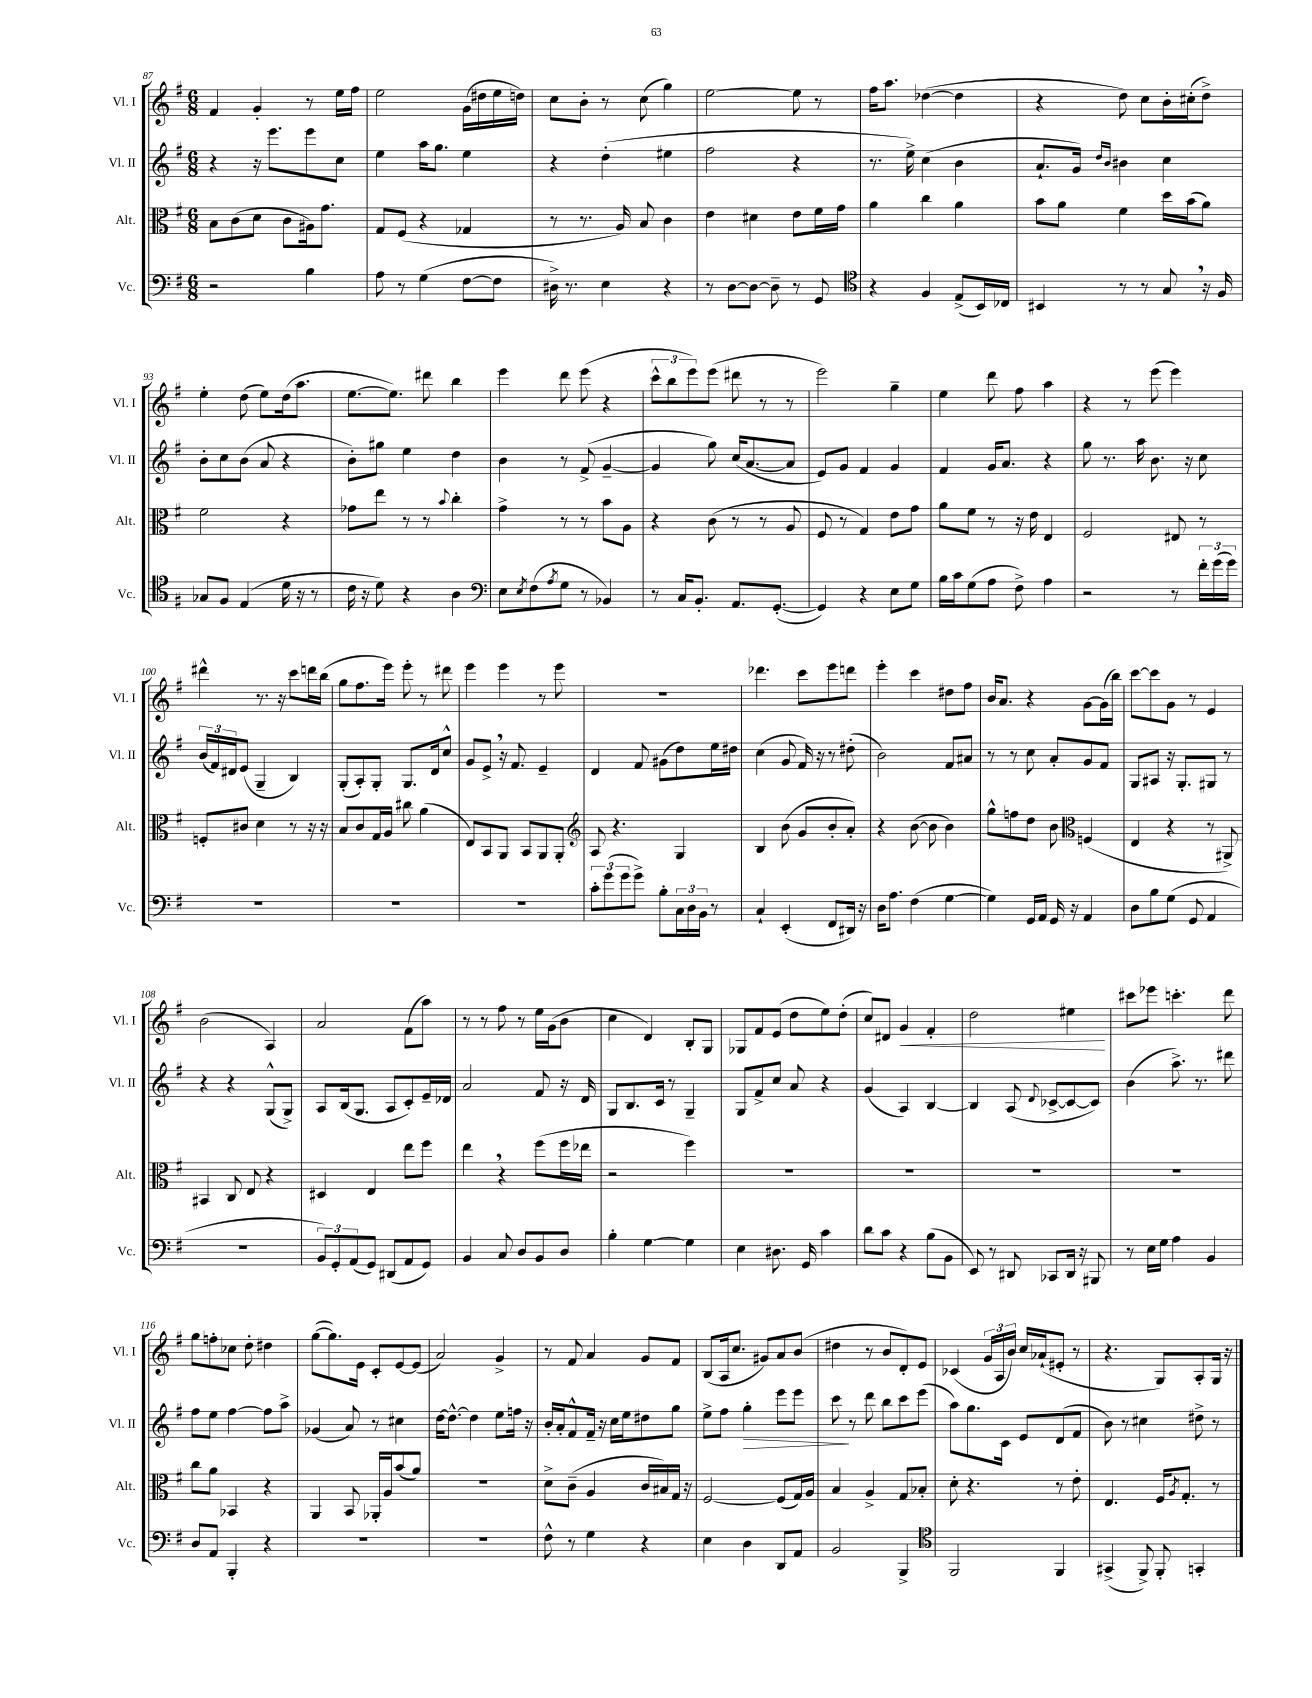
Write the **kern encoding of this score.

**kern	**kern	**kern	**dynam	**kern	**dynam
*part4	*part3	*part2	*part2	*part1	*part1
*staff4	*staff3	*staff2	*staff2	*staff1	*staff1
*I"Vc.	*I"Alt.	*I"Vl. II	*	*I"Vl. I	*
*I'Vc.	*I'Alt.	*I'Vl. II	*	*I'Vl. I	*
*clefF4	*clefC3	*clefG2	*	*clefG2	*
*k[f#]	*k[f#]	*k[f#]	*	*k[f#]	*
*M6/8	*M6/8	*M6/8	*	*M6/8	*
=87	=87	=87	=87	=87	=87
2r	8B\L	4r	.	4f#/	.
.	(8c\	.	.	.	.
.	8d\J	16r	.	4g'/	.
.	.	8.eee\L	.	.	.
.	8c\L	.	.	.	.
4B\	16A#X\k)	8eee\	.	8r	.
.	8.g\J	.	.	.	.
.	.	8cc\J	.	16ee\LL	.
.	.	.	.	16ff#\JJ	.
=88	=88	=88	=88	=88	=88
8A\	8G/L	4ee\	.	2ee\	.
8r	(8F#/J	.	.	.	.
(4G\	4r	16aa\KL	.	.	.
.	.	8.gg\J	.	.	.
[8F#\L	4G-X/	4ee\	.	(16g\LL	.
.	.	.	.	16dd#X\	.
8F#\J]	.	.	.	16ee\	.
.	.	.	.	16ddn\JJ)	.
=89	=89	=89	=89	=89	=89
16D#X^\)	8r	4r	.	8cc\L	.
8.r	.	.	.	.	.
.	8.r	.	.	8b'\J	.
4E\	.	(4dd'\	.	8r	.
.	16A/)	.	.	.	.
.	8B/	.	.	(8cc\	.
4r	4c\	4ee#X\	.	4gg\)	.
=90	=90	=90	=90	=90	=90
8r	4e\	2ff#\	.	[2ee\	.
[8D\L	.	.	.	.	.
8D\J_	4d#X\	.	.	.	.
8D~\]	.	.	.	.	.
8r	8e\L	4r	.	8ee\]	.
8GG/	16f#\L	.	.	8r	.
.	16g\JJ	.	.	.	.
=91	=91	=91	=91	=91	=91
*clefC4	*	*	*	*	*
4r	4a\	8.r	.	16ff#\KL	.
.	.	.	.	8.aa\J	.
.	.	16ee^\)	.	.	.
4F#/	4cc\	(4cc\	.	([4dd-X\	.
(8E^/L	4a\	4b\	.	4dd-\]	.
16BB/L)	.	.	.	.	.
16C-X/JJ	.	.	.	.	.
=92	=92	=92	=92	=92	=92
4BB#X/	8b\L	8.a`/L	.	4r	.
.	8a\J	.	.	.	.
.	.	16g/Jk)	.	.	.
.	.	16qqdd/LL	.	.	.
.	.	16qqb/JJ	.	.	.
8r	4f#\	4b#X\	.	8dd\)	.
8r	.	.	.	8cc\L	.
8G,/	16dd\LL	4cc\	.	16b'\L	.
.	(16b\J	.	.	(16cc#X'\J	.
16r	8a\J)	.	.	8dd^\J)	.
16F#/	.	.	.	.	.
!!LO:LB:g=z
=93	=93	=93	=93	=93	=93
8G-X/L	2f#\	8b'\L	.	4ee'\	.
8F#/J	.	8cc\	.	.	.
(4E/	.	(8b\J	.	(8dd\	.
.	.	8a/	.	8ee\L)	.
16d\	4r	4r	.	(16dd\k	.
16r	.	.	.	8.aa\J	.
8r	.	.	.	.	.
=94	=94	=94	=94	=94	=94
16c\	8g-X\L	8b'\L)	.	[8.ee\L	.
16r	.	.	.	.	.
8d\)	8ee\J	8gg#X\J	.	.	.
.	.	.	.	8.ee\J])	.
4r	8r	4ee\	.	.	.
.	8r	.	.	8ddd#X\	.
.	8qqb/	.	.	.	.
4A\	4cc'\	4dd\	.	4bb\	.
=95	=95	=95	=95	=95	=95
*clefF4	*	*	*	*	*
8E\L	4g^\	4b\	.	4eee\	.
8qE/	.	.	.	.	.
(8F#\	.	.	.	.	.
8qA/	.	.	.	.	.
8G\J	8r	8r	.	8ddd\	.
8r	8r	(8f#^/	.	(8eee\	.
4BB-X/)	8b\L	[4g~/	.	4r	.
.	8A\J	.	.	.	.
=96	=96	=96	=96	=96	=96
8r	4r	4g/]	.	12ccc^^\L	.
.	.	.	.	12bb\	.
16C/KL	.	.	.	.	.
.	.	.	.	12eee\)	.
8.BB'/J	.	.	.	.	.
.	(8c\	8gg\)	.	(8eee\J	.
8.AA/L	8r	(16cc/KL	.	8ddd#X\	.
.	.	[8.a/	.	.	.
.	8r	.	.	8r	.
([8.GG'/J	.	.	.	.	.
.	8A/	8a/J]	.	8r	.
=97	=97	=97	=97	=97	=97
4GG/])	8F#/	8e/L)	.	2eee\)	.
.	8r	8g/J	.	.	.
4r	4G/)	4f#/	.	.	.
8E\L	8e\L	4g/	.	4gg~\	.
8G\J	8g\J	.	.	.	.
=98	=98	=98	=98	=98	=98
16B\LL	8a\L	4f#/	.	4ee\	.
16c\J	.	.	.	.	.
(8G\	8f#\J	.	.	.	.
8A\J	8r	16g/KL	.	8ddd\	.
.	.	8.a/J	.	.	.
8F#^\)	16r	.	.	8ff#\	.
.	16e\	.	.	.	.
4A\	4E/	4r	.	4aa\	.
=99	=99	=99	=99	=99	=99
2r	2F#/	8gg\	.	4r	.
.	.	8.r	.	.	.
.	.	.	.	8r	.
.	.	16aa\	.	.	.
.	.	8.b\	.	(8eee\	.
8r	8E#X/	.	.	4eee\)	.
.	.	16r	.	.	.
24f#'\LL	8r	8cc\	.	.	.
(24g\	.	.	.	.	.
24g\JJ)	.	.	.	.	.
!!LO:LB:g=z
=100	=100	=100	=100	=100	=100
2.r	8Fn'/L	(24b/LL	.	4ddd#X^^\	.
.	.	24f#/)	.	.	.
.	.	24d#X/J	.	.	.
.	8c#X/J	(8e/J	.	.	.
.	4d\	4G~/	.	8.r	.
.	.	.	.	16r	.
.	8r	4B/)	.	8ccc\L	.
.	16r	.	.	16dddn\L	.
.	16r	.	.	(16bb\JJ	.
=101	=101	=101	=101	=101	=101
2.r	8B/L	(8G'/L	.	8gg\L	.
.	8c/	8A'/)	.	8.ff#\	.
.	16G/L	8G'/J	.	.	.
.	16A/JJ	.	.	16eee\Jk)	.
.	8cc#X\	8.G/L	.	8eee'\	.
.	(4a\	.	.	8r	.
.	.	16d/k	.	.	.
.	.	8cc^^/J	.	8ddd#X\	.
=102	=102	=102	=102	=102	=102
2.r	8E/L)	8g/L	.	4eee\	.
.	8BB/	8e^,/J	.	.	.
.	8AA/J	16r	.	4eee\	.
.	.	8.f#/	.	.	.
.	8BB/L	.	.	.	.
.	8AA/	4e~/	.	8r	.
.	8AA'/J	.	.	8eee\	.
=103	=103	=103	=103	=103	=103
*	*clefG2	*	*	*	*
12c'\L	8A/	4d/	.	2.r	.
(12g\	.	.	.	.	.
.	4.r	.	.	.	.
12g\	.	.	.	.	.
8g^\J)	.	8f#/	.	.	.
8B'\L	.	(8g#X\L	.	.	.
24C\L	4G/	8dd\)	.	.	.
24D\	.	.	.	.	.
24BB\JJ	.	.	.	.	.
8r	.	16ee\L	.	.	.
.	.	16dd#X\JJ	.	.	.
=104	=104	=104	=104	=104	=104
4C`/	4B/	(4cc\	.	4.ddd-X\	.
(4EE'/	(8b\	8g/	.	.	.
.	8g/L	16f#/)	.	8ccc\L	.
.	.	16r	.	.	.
8FF#/L	8b'/	8r	.	8eee\	.
16DD#X/Jk)	8a'/J)	(8dd#X'\	.	8dddn\J	.
16r	.	.	.	.	.
=105	=105	=105	=105	=105	=105
16D\KL	4r	2b\)	.	4eee'\	.
8.A\J	.	.	.	.	.
(4F#\	([8b\	.	.	4ccc\	.
.	8b\]	.	.	.	.
[4G\	4b\)	8f#/L	.	8dd#X\L	.
.	.	8a#X/J	.	8ff#\J	.
=106	=106	=106	=106	=106	=106
4G\])	8gg^^\L	8r	.	16b/KL	.
.	.	.	.	8.a/J	.
.	8ffn\	8r	.	.	.
16GG/LL	8dd\J	8cc\	.	4r	.
16AA/JJ	.	.	.	.	.
16GG/	8b\	8a'/L	.	.	.
16r	.	.	.	.	.
*	*clefC3	*	*	*	*
4AA/	(4Fn/	8g/	.	[8g\L	.
.	.	8f#/J	.	(16g\L]	.
.	.	.	.	16bb\JJ)	.
=107	=107	=107	=107	=107	=107
8D\L	4E/	8G/L	.	[8ccc\L	.
8B\	.	8A#X/J	.	8ccc\]	.
(8G\J	4r	16r	.	8g\J	.
.	.	8.G'/L	.	.	.
8GG/	.	.	.	8r	.
4AA/	8r	8G#X/J	.	4e/	.
.	8AA#X^/)	8r	.	.	.
!!LO:LB:g=z
=108	=108	=108	=108	=108	=108
2.r	4BB#X/	4r	.	(2b\	.
.	8C/	4r	.	.	.
.	8E/	.	.	.	.
.	4r	(8G^^/L	.	4A/)	.
.	.	8G^/J)	.	.	.
=109	=109	=109	=109	=109	=109
12BB/L)	4D#X/	8A/L	.	2a/	.
12GG'/	.	.	.	.	.
.	.	(16B/k	.	.	.
(12AA/	.	.	.	.	.
.	.	8.G/J	.	.	.
8GG/J)	4E/	.	.	.	.
(8DD#X/L	.	8A/L	.	.	.
8AA/	8ee\L	8c'/)	.	(8f#\L	.
8GG/J)	8ff#\J	16e~/L	.	8aa\J)	.
.	.	16d-X/JJ	.	.	.
=110	=110	=110	=110	=110	=110
4BB/	4ee,\	2a/	.	8r	.
.	.	.	.	8r	.
8C/	4r	.	.	8ff#\	.
8D/L	.	.	.	8r	.
8BB/	(8ff#\L	8f#/	.	16ee\LL	.
.	.	.	.	(16g\J	.
8D/J	16ff#\L	16r	.	8b\J	.
.	16ee-X\JJ	16d/	.	.	.
=111	=111	=111	=111	=111	=111
4B'\	2r	8G/L	.	4cc\	.
.	.	8.B/	.	.	.
[4G\	.	.	.	4d/)	.
.	.	16c/Jk	.	.	.
.	.	8r	.	.	.
4G\]	4ff#\)	4G~/	.	8B'/L	.
.	.	.	.	8G/J	.
=112	=112	=112	=112	=112	=112
4E\	2.r	8G/L	.	8G-X/L	.
.	.	8f#^/	.	8f#/	.
8.D#X\	.	8cc/J	.	(8e/J	.
.	.	8a/	.	8dd\L	.
16GG/	.	.	.	.	.
4c\	.	4r	.	8ee\)	.
.	.	.	.	(8dd'\J	.
=113	=113	=113	=113	=113	=113
8d\L	2.r	(4g/	.	8cc/L)	.
8c\J	.	.	.	8d#X/J	.
!	!	!	!	!	!LO:HP:b
4r	.	4A/)	.	4g/	<
(8B\L	.	[4B/	.	4f#'/	.
8BB\J	.	.	.	.	.
=114	=114	=114	=114	=114	=114
8EE/)	2.r	4B/]	.	2dd\	.
8r	.	.	.	.	.
8DD#X/	.	(8A/	.	.	.
.	.	8qqd/	.	.	.
8CC-X/L	.	[8c-X^/L	.	.	.
16DD#/Jk	.	8c-/_	.	4ee#X\	.
16r	.	.	.	.	.
8BBB#X/	.	8c-/J])	.	.	.
.	.	.	.	.	[
=115	=115	=115	=115	=115	=115
8r	2.r	(4b\	.	8ccc#X\L	.
16E\LL	.	.	.	8eee-X\J	.
16G\JJ	.	.	.	.	.
4A\	.	8.aa^\)	.	4.cccn'\	.
.	.	8.r	.	.	.
4BB/	.	.	.	.	.
.	.	8ddd#X\	.	8ddd\	.
!!LO:LB:g=z
=116	=116	=116	=116	=116	=116
8D/L	8cc\L	8ff#\L	.	8gg\L	.
8AA/J	8a\J	8ee\J	.	8ffn'\	.
4BBB'/	4BB-X/	[4ff#\	.	8cc-X\J	.
.	.	.	.	8dd'\	.
4r	4r	8ff#\L]	.	4dd#X\	.
.	.	8aa^\J	.	.	.
=117	=117	=117	=117	=117	=117
2.r	4AA/	(4g-X/	.	([8gg\L	.
.	.	.	.	8.gg\])	.
.	8BB/	8a/)	.	.	.
.	.	.	.	16e\Jk	.
.	16AA-X'/LL	8r	.	8c'/L	.
.	16A/J	.	.	.	.
.	(8b/	4cc#X\	.	[8e/	.
.	8a/J)	.	.	(8e/J]	.
=118	=118	=118	=118	=118	=118
2.r	2.r	[16dd\KL	.	2a/)	.
.	.	8.dd^^\J_	.	.	.
.	.	4dd\]	.	.	.
.	.	8ee\L	.	4g^/	.
.	.	16ffn\Jk	.	.	.
.	.	16r	.	.	.
=119	=119	=119	=119	=119	=119
8F#^^\	8d^\L	16b'/LL	.	8r	.
.	.	16a'/J	.	.	.
8r	(8c~\J	8f#^^/	.	8f#/	.
4G\	4A/	16f#~/Jk	.	4a/	.
.	.	16r	.	.	.
.	.	16cc\LL	.	.	.
.	.	16ee\J	.	.	.
4r	16c/LL	8dd#X\	.	8g/L	.
.	16B#X/)	.	.	.	.
.	16G/JJ	8gg\J	.	8f#/J	.
.	16r	.	.	.	.
=120	=120	=120	=120	=120	=120
4E\	[2F#/	8ee^\L	.	(8B/L	.
.	.	8ff#\J	.	16A/k	.
.	.	.	.	8.cc/J	.
!	!	!	!LO:HP:b	!	!
4D\	.	4gg'\	>	.	.
.	.	.	.	8g#X/L)	.
8DD/L	(8F#/L]	8eee\L	.	8a/	.
8AA/J	16G/L)	8eee\J	.	(8b/J	.
.	16A/JJ	.	.	.	.
=121	=121	=121	=121	=121	=121
2BB/	4B/	8ccc\	.	4dd#X\	.
.	.	8r	]	.	.
.	4A^/	8ddd\	.	8r	.
.	.	8bb\L	.	8b/L	.
4BBB^/	8G/L	8ccc\	.	8d'/)	.
.	8B-X'/J	(8eee\J	.	8e/J	.
=122	=122	=122	=122	=122	=122
*clefC4	*	*	*	*	*
2FF#/	8d'\	8aa\L)	.	(4c-X/	.
.	4.r	8.gg\	.	.	.
.	.	.	.	24g/LL	.
.	.	.	.	24A/	.
.	.	16c\Jk	.	.	.
.	.	.	.	24b/JJ)	.
.	.	8e/L	.	16cc/LL	.
.	.	.	.	(16a-X`/J	.
4FF#/	8r	(8d/	.	8e#X'/J	.
.	8e'\	8f#/J	.	8r	.
=123	=123	=123	=123	=123	=123
(4GG#X^/	4.E/	8b\)	.	4.r	.
.	.	8r	.	.	.
8FF#^/)	.	4cc#X\	.	.	.
8FF#'/	16F#/KL	.	.	8G/L)	.
.	8qA/	.	.	.	.
.	8.G'/J	.	.	.	.
4GGn'/	.	8dd#X^\	.	8A'/	.
.	8r	8r	.	16G/Jk	.
.	.	.	.	16r	.
==	==	==	==	==	==
*-	*-	*-	*-	*-	*-
